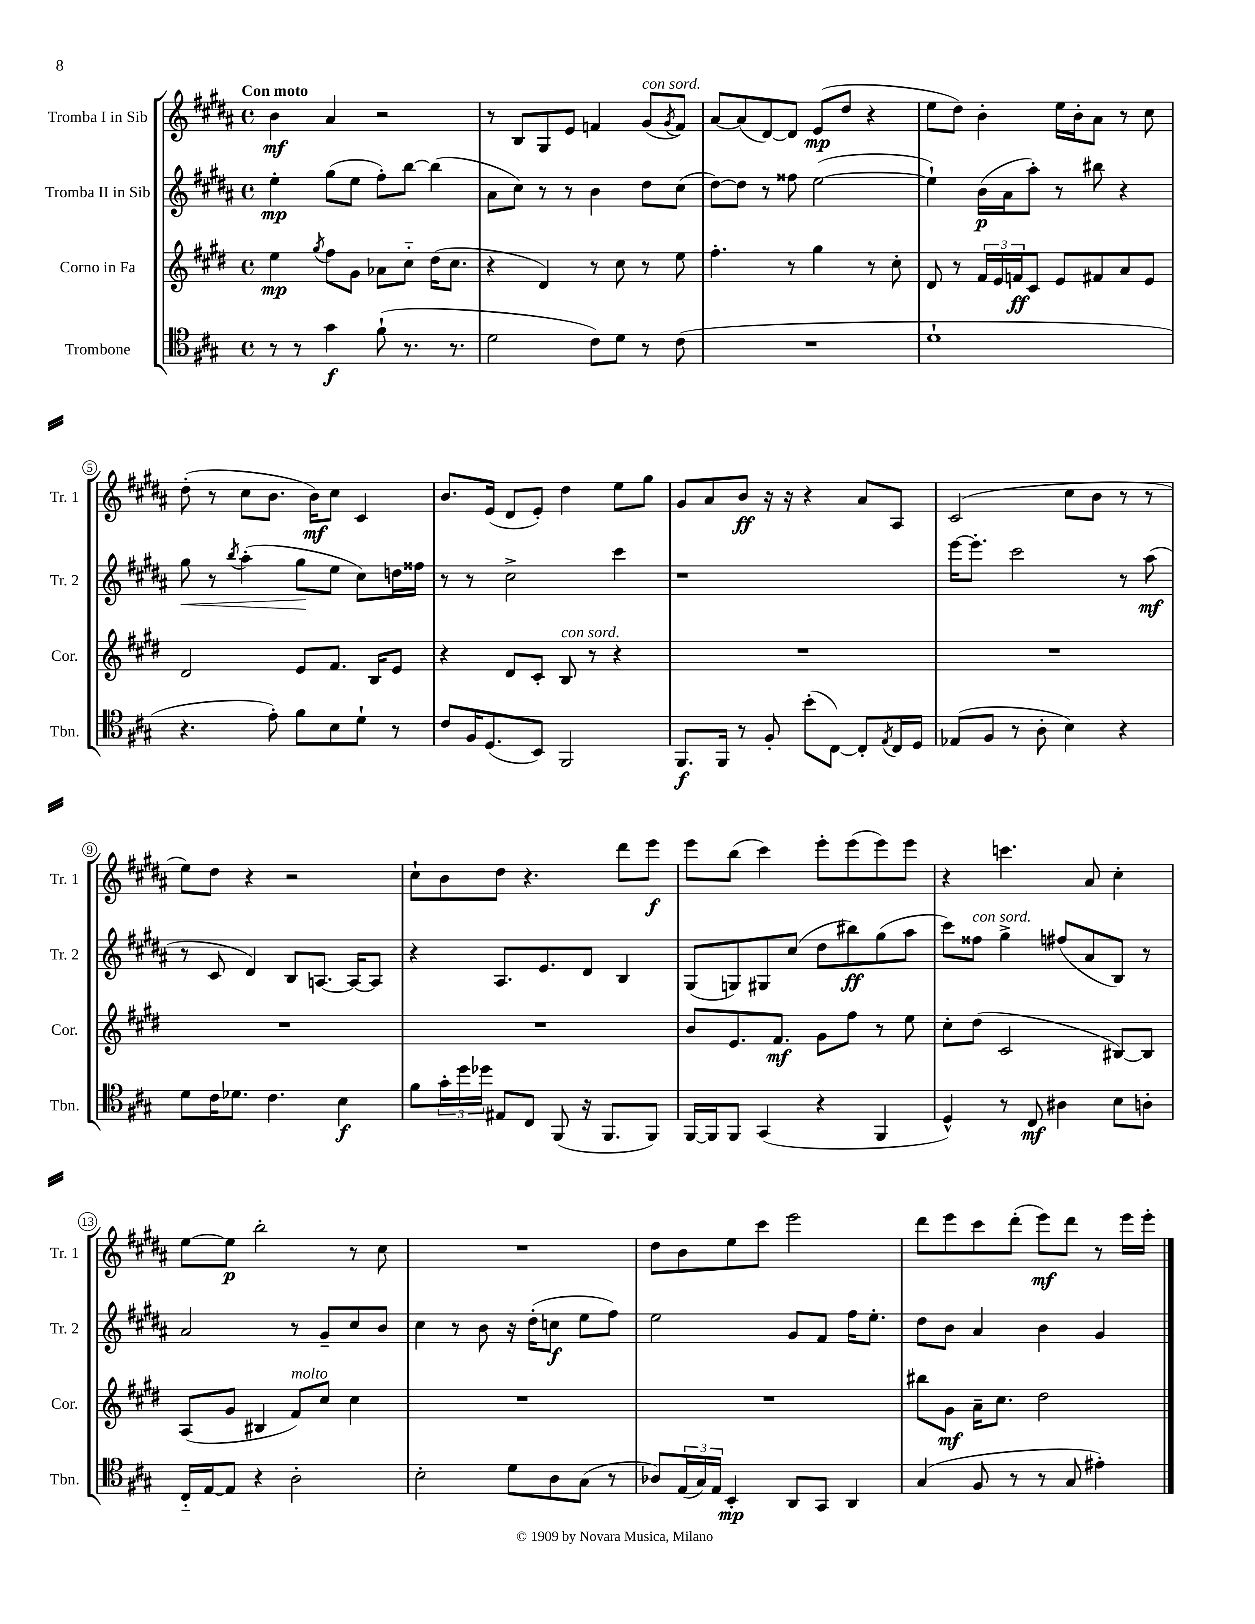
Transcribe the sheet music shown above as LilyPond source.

<<
\new StaffGroup <<
\new Staff = "s0" \with { instrumentName = "Tromba I in Sib" shortInstrumentName = "Tr. 1" } {
    \clef treble \key b \major \defaultTimeSignature \time 4/4 \tempo "Con moto"
    b'4\mf ais'4 r2 |
    r8 b8 gis8 e'8 f'4 gis'8^\markup { \italic "con sord." }( \acciaccatura { gis'8 } f'8) |
    ais'8~ ais'8( dis'8~) dis'8 e'8\mp( dis''8 r4 |
    e''8 dis''8) b'4-. e''16 b'16-. ais'8 r8 cis''8 |
    dis''8-.( r8 cis''8 b'8. b'16\mf) cis''8 cis'4 |
    b'8. e'16( dis'8 e'8-.) dis''4 e''8 gis''8 |
    gis'8 ais'8 b'8\ff r16 r16 r4 ais'8 ais8 |
    cis'2( cis''8 b'8 r8 r8 |
    e''8) dis''8 r4 r2 |
    cis''8-! b'8 dis''8 r4. dis'''8 e'''8\f |
    e'''8 b''8( cis'''4) e'''8-. e'''8( e'''8) e'''8 |
    r4 c'''4. ais'8 cis''4-. |
    e''8~ e''8\p b''2-. r8 cis''8 |
    R1 |
    dis''8 b'8 e''8 cis'''8 e'''2 |
    dis'''8 e'''8 cis'''8 dis'''8-.( e'''8\mf) dis'''8 r8 e'''16 e'''16-. \bar "|." |
}
\new Staff = "s1" \with { instrumentName = "Tromba II in Sib" shortInstrumentName = "Tr. 2" } {
    \clef treble \key b \major \defaultTimeSignature \time 4/4
    e''4-.\mp gis''8( e''8 fis''8-.) b''8~ b''4( |
    ais'8 cis''8) r8 r8 b'4 dis''8 cis''8( |
    dis''8~) dis''8 r8 fisis''8 e''2~( |
    e''4-!) b'16\p( ais'16 ais''8-.) r8 bis''8 r4 |
    gis''8\< r8 \acciaccatura { b''8 } ais''4-.( gis''8\! e''8 cis''8) d''16 fisis''16 |
    r8 r8 cis''2-> cis'''4 |
    r1 |
    e'''16~ e'''8.-. cis'''2 r8 ais''8\mf( |
    r8 cis'8 dis'4) b8 a8.~ a16~ a8 |
    r4 ais8. e'8. dis'8 b4 |
    gis8( g8) gis8 cis''8( dis''8 bis''8\ff) gis''8( ais''8 |
    cis'''8) fisis''8^\markup { \italic "con sord." } gis''4-> fis''8( ais'8 b8) r8 |
    ais'2 r8 gis'8-- cis''8 b'8 |
    cis''4 r8 b'8 r16 dis''16-.( c''8\f e''8 fis''8) |
    e''2 gis'8 fis'8 fis''16 e''8.-. |
    dis''8 b'8 ais'4 b'4 gis'4 \bar "|." |
}
\new Staff = "s2" \with { instrumentName = "Corno in Fa" shortInstrumentName = "Cor." } {
    \clef treble \key e \major \defaultTimeSignature \time 4/4
    e''4\mp \acciaccatura { gis''8 } fis''8 gis'8 aes'8 cis''8-_ dis''16( cis''8. |
    r4 dis'4) r8 cis''8 r8 e''8 |
    fis''4.-. r8 gis''4 r8 cis''8-. |
    dis'8 r8 \tuplet 3/2 { fis'16 e'16 f'16\ff } cis'8 e'8 fis'8 a'8 e'8 |
    dis'2 e'8 fis'8. b16 e'8 |
    r4 dis'8 cis'8-. b8^\markup { \italic "con sord." } r8 r4 |
    R1 |
    R1 |
    R1 |
    R1 |
    b'8 e'8. fis'8.\mf gis'8 fis''8 r8 e''8 |
    cis''8-. dis''8( cis'2 bis8~) bis8 |
    a8( gis'8 bis4 fis'8^\markup { \italic "molto" }) cis''8 cis''4 |
    R1 |
    R1 |
    bis''8 gis'8\mf a'16-- cis''8. dis''2 \bar "|." |
}
\new Staff = "s3" \with { instrumentName = "Trombone" shortInstrumentName = "Tbn." } {
    \clef tenor \key a \major \defaultTimeSignature \time 4/4
    r8 r8 gis'4\f fis'8-!( r8. r8. |
    d'2 cis'8) d'8 r8 cis'8( |
    R1 |
    d'1-! |
    r4. e'8-.) fis'8 b8 d'8-! r8 |
    cis'8 fis16 d8.( b,8) fis,2 |
    fis,8.\f fis,16 r8 fis8-. b'8-.( cis8~) cis8-. \acciaccatura { e8 } cis16 d16 |
    ees8( fis8 r8 a8-. b4) r4 |
    d'8 cis'16 des'8. cis'4. b4\f |
    fis'8 \tuplet 3/2 { gis'16-. d''16 des''16 } eis8 cis8 fis,8( r16 fis,8. fis,8) |
    fis,16~ fis,16 fis,8 gis,4( r4 fis,4 |
    d4-^) r8 cis8\mf ais4 b8 a8-. |
    cis16-_ e16~ e8 r4 a2-. |
    b2-. d'8 a8 gis8( r8 |
    aes8) \tuplet 3/2 { e16( gis16) e16 } b,4-.\mp a,8 gis,8 a,4 |
    gis4( fis8 r8 r8 gis8 eis'4-.) \bar "|." |
}
>>
>>
\layout { \context { \Score \override BarNumber.stencil = #(make-stencil-circler 0.1 0.3 ly:text-interface::print) } }
